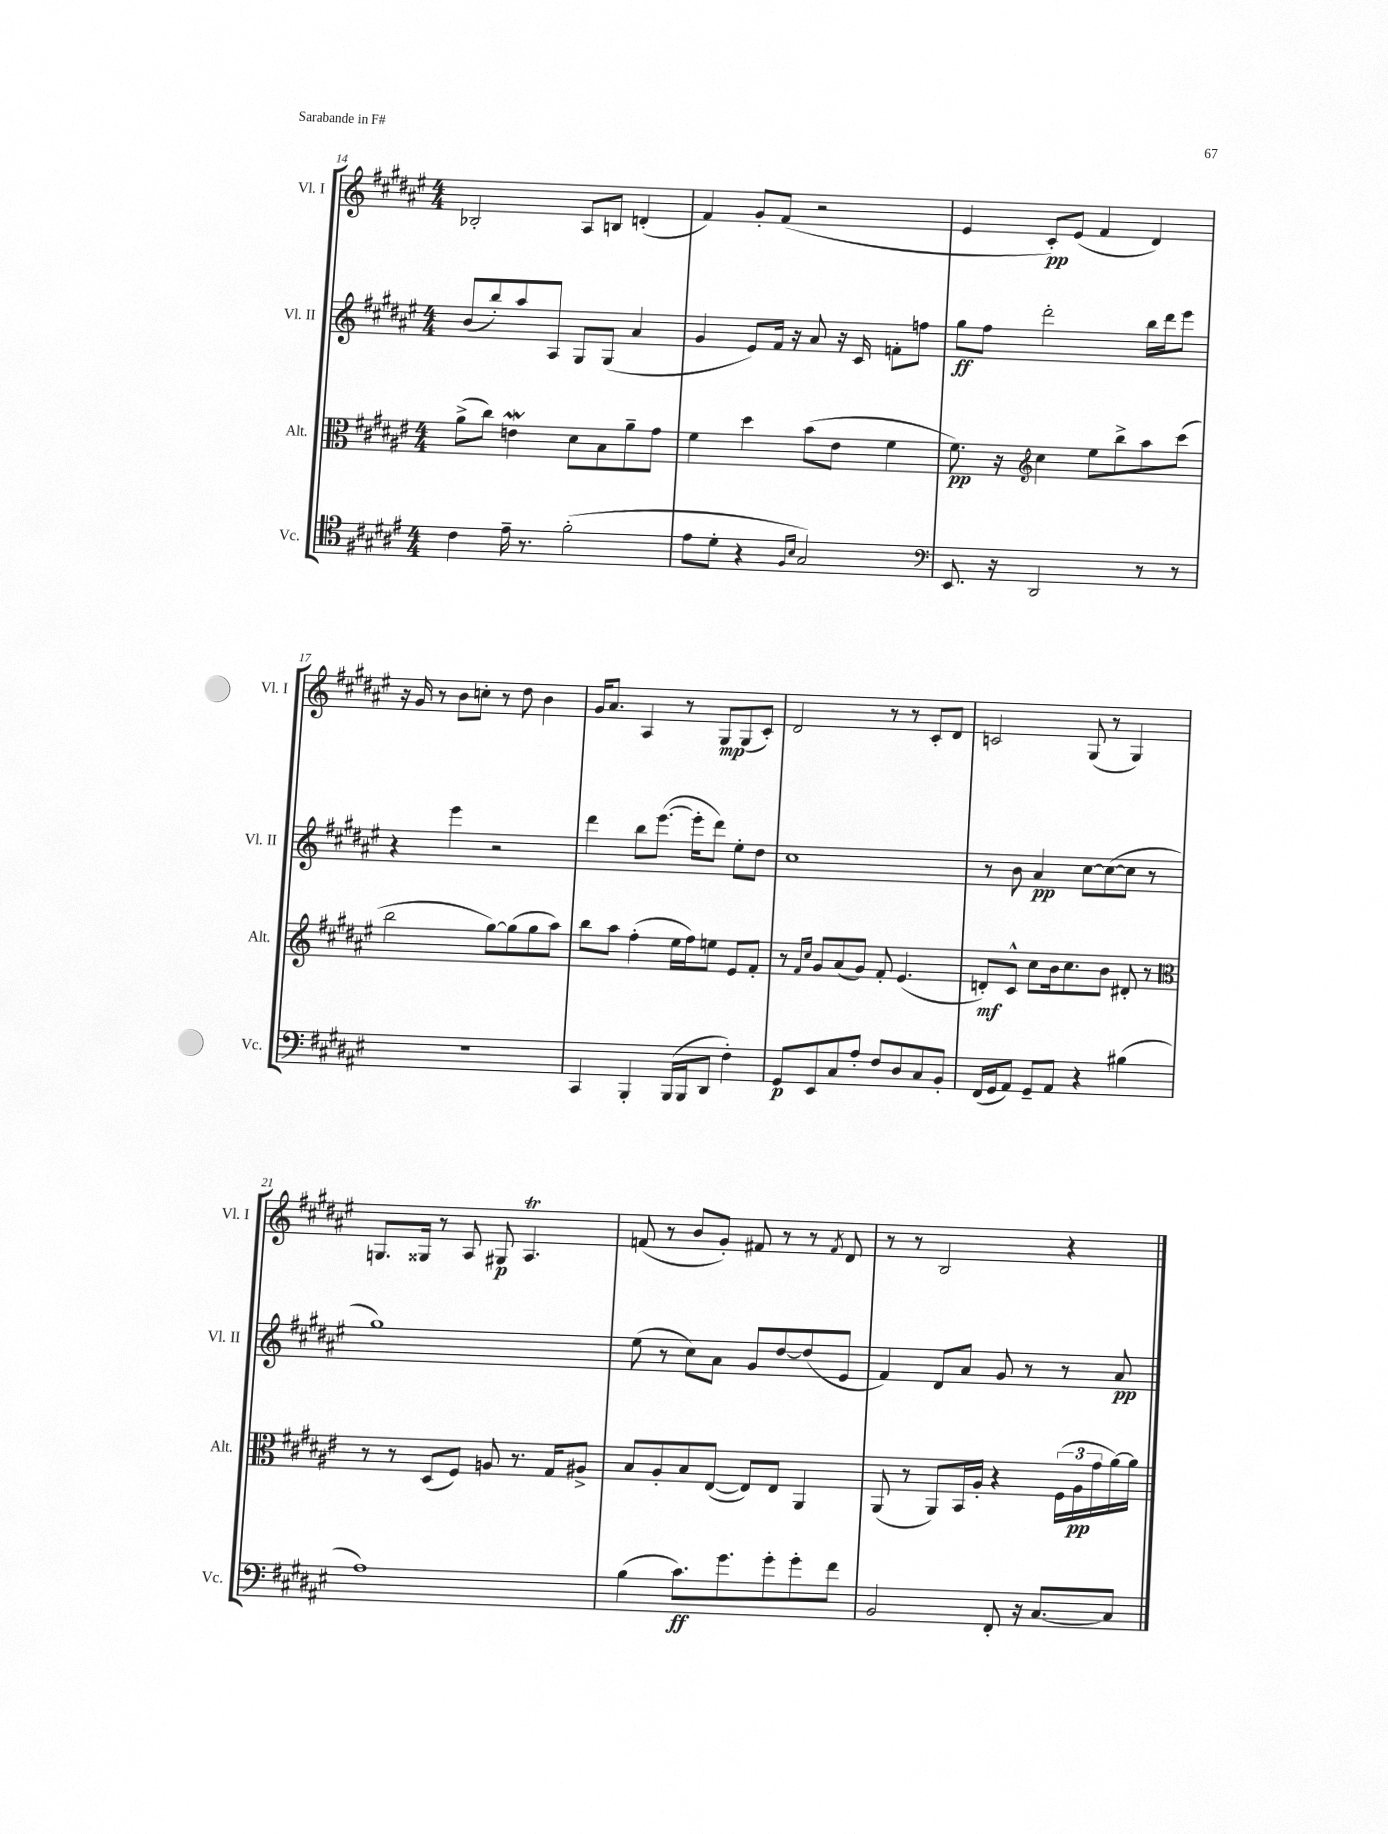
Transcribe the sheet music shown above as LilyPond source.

<<
\new StaffGroup <<
\new Staff = "s0" \with { instrumentName = "Vl. I" shortInstrumentName = "Vl. I" } {
    \clef treble \key fis \major \numericTimeSignature \time 4/4
    bes2-. ais8 b8 d'4-.( |
    fis'4) gis'8-. fis'8( r2 |
    eis'4 cis'8-.\pp) eis'8( fis'4 dis'4) |
    r16 gis'16 r8 b'8 c''8-. r8 dis''8 b'4 |
    gis'16 ais'8. ais4 r8 gis8\mp gis8( cis'8-.) |
    dis'2 r8 r8 cis'8-. dis'8 |
    c'2 gis8( r8 gis4) |
    g8. gisis16 r8 ais8 gis8\p ais4.\trill |
    f'8( r8 b'8 gis'8-.) fis'8 r8 r8 \acciaccatura { fis'8 } dis'8 |
    r8 r8 b2 r4 \bar "|." |
}
\new Staff = "s1" \with { instrumentName = "Vl. II" shortInstrumentName = "Vl. II" } {
    \clef treble \key fis \major \numericTimeSignature \time 4/4
    b'8( b''8-.) ais''8 ais8 gis8 gis8( ais'4 |
    gis'4 eis'8) fis'16 r16 ais'8 r16 cis'16 f'8-. f''8 |
    gis''8\ff fis''8 dis'''2-. b''16 dis'''16 eis'''8 |
    r4 eis'''4 r2 |
    dis'''4 b''8 eis'''8.~( eis'''16-. dis'''8) eis''8-. dis''8 |
    cis''1 |
    r8 b'8 ais'4\pp cis''8~ cis''8~( cis''8 r8 |
    gis''1) |
    eis''8( r8 cis''8) ais'8 gis'8 dis''8~ dis''8( eis'8 |
    fis'4) dis'8 ais'8 gis'8 r8 r8 ais'8\pp \bar "|." |
}
\new Staff = "s2" \with { instrumentName = "Alt." shortInstrumentName = "Alt." } {
    \clef alto \key fis \major \numericTimeSignature \time 4/4
    ais'8->( cis''8) e'4\mordent dis'8 b8 ais'8-- gis'8 |
    fis'4 dis''4 b'8( eis'8 fis'4 |
    fis'8.\pp) r16 \clef treble cis''4 eis''8 b''8-> ais''8 cis'''8( |
    b''2 gis''8~) gis''8( gis''8 ais''8) |
    b''8 ais''8 fis''4-.( eis''16 fis''16) e''8 eis'8 fis'8-. |
    r8 \grace { fis'16 cis''16 } gis'8 ais'8( gis'8) fis'8-. eis'4.( |
    d'8-.\mf) cis'8-^ cis''8 b'16 cis''8. b'8 dis'8-. r8 |
    \clef alto r8 r8 dis8( fis8) a8 r8. gis16 ais8-> |
    b8 ais8-. b8 eis8~( eis8) eis8 ais,4 |
    ais,8( r8 ais,8) b,16 ais16-. r4 \tuplet 3/2 { fis16( ais16\pp gis'16 } ais'16~) ais'16 \bar "|." |
}
\new Staff = "s3" \with { instrumentName = "Vc." shortInstrumentName = "Vc." } {
    \clef tenor \key fis \major \numericTimeSignature \time 4/4
    cis'4 eis'16-- r8. fis'2-.( |
    eis'8 dis'8-. r4 \grace { fis16 b16 } gis2) |
    \clef bass eis,8. r16 dis,2 r8 r8 |
    R1 |
    cis,4 b,,4-. b,,16( b,,16 dis,8 fis4-.) |
    gis,8\p eis,8 cis8 ais8-. fis8 dis8 cis8 b,8-. |
    fis,16( gis,16 ais,8) gis,8-- ais,8 r4 bis4( |
    ais1) |
    b4( cis'8.\ff) gis'8. gis'8-. gis'8-. fis'8 |
    b,2 fis,8-. r16 cis8.~ cis8 \bar "|." |
}
>>
>>
\layout { \context { \Score currentBarNumber = #14 } }
